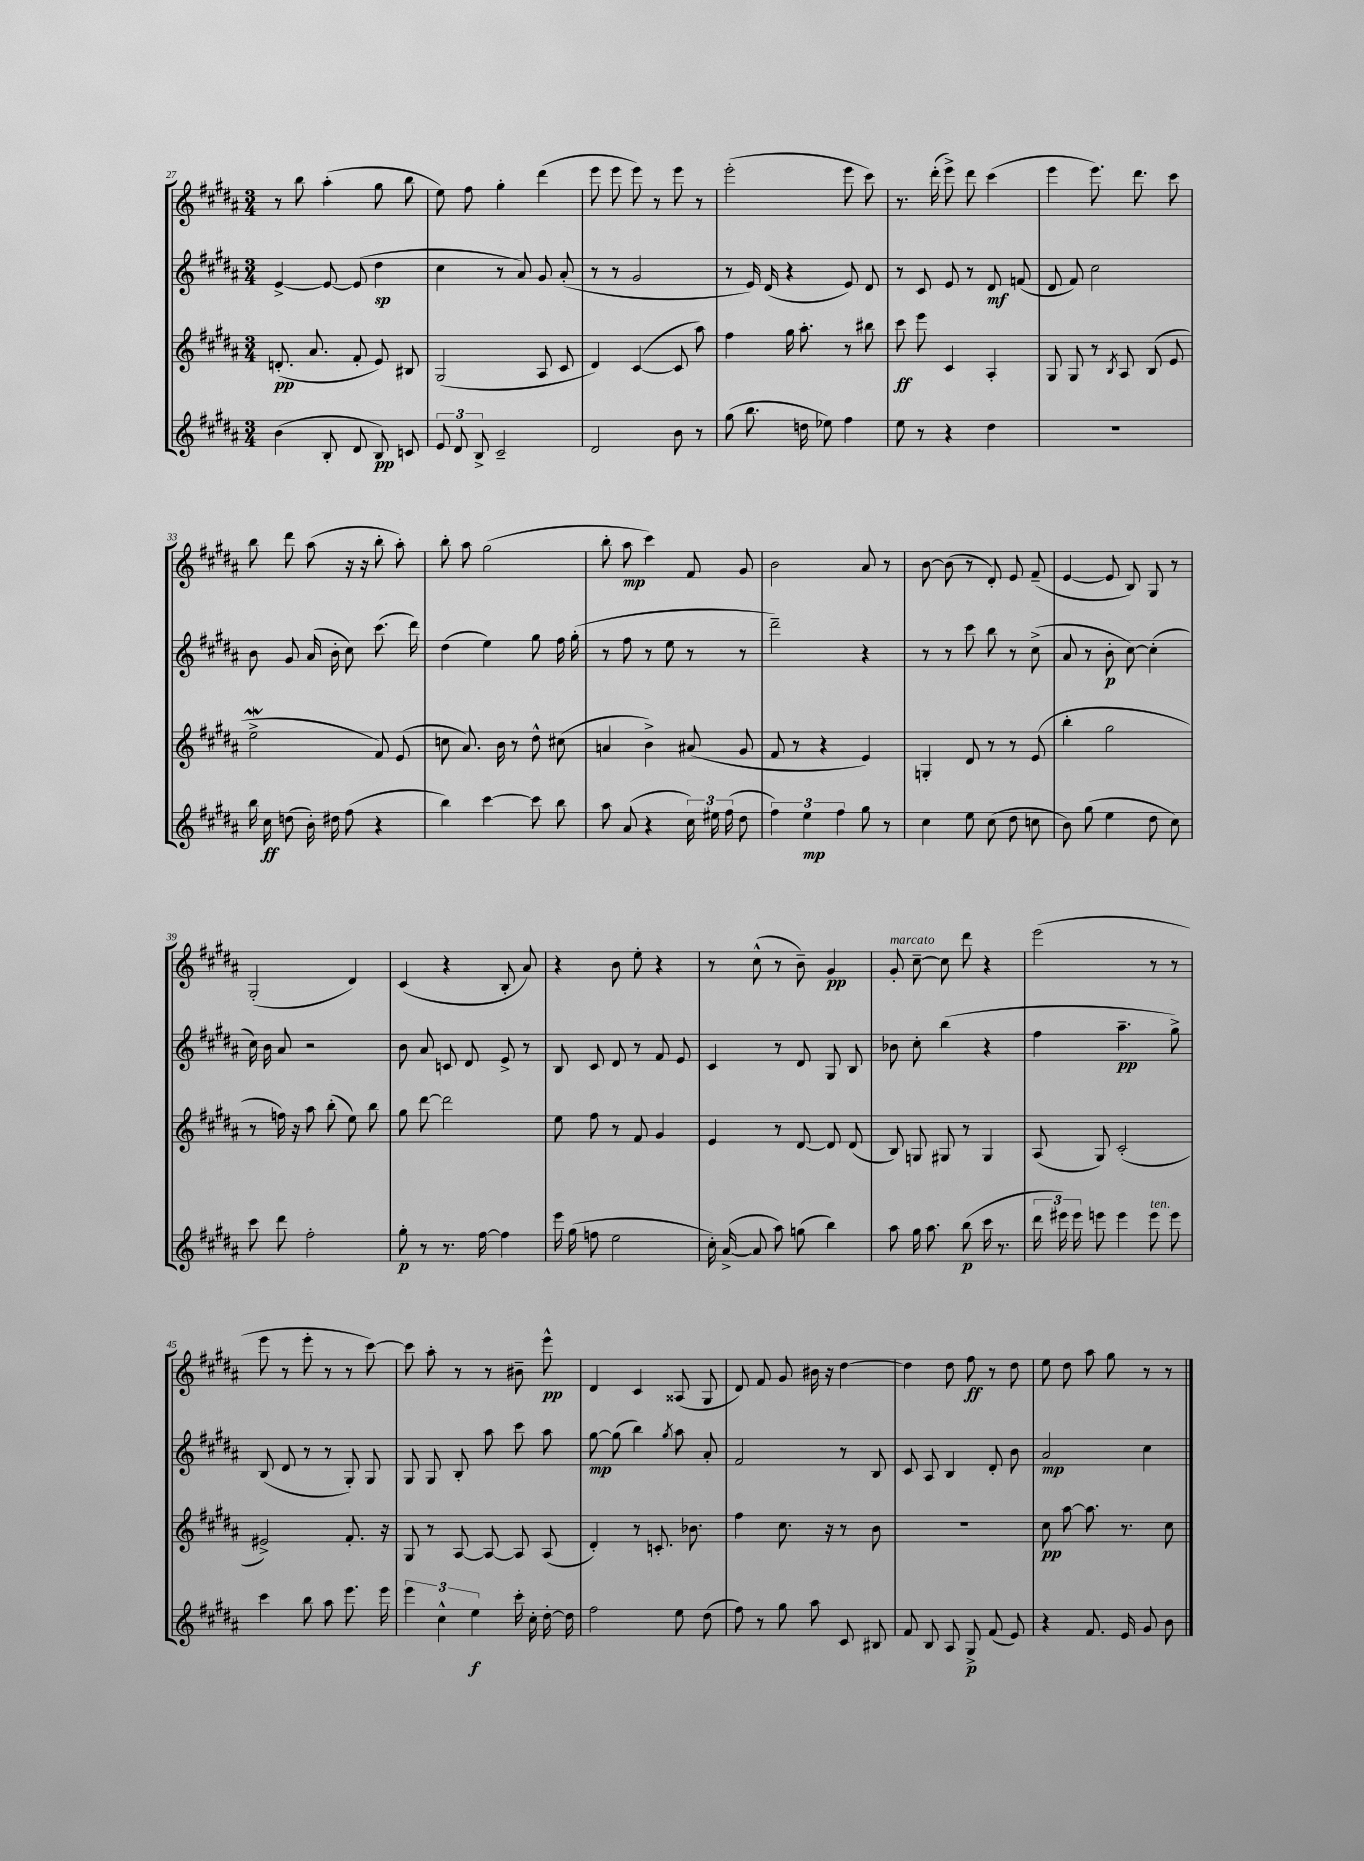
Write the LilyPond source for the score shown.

<<
\new StaffGroup <<
\new Staff = "s0" {
    \clef treble \key b \major \numericTimeSignature \time 3/4
    \autoBeamOff r8 b''8 ais''4-.( gis''8 b''8 |
    e''8) fis''8 gis''4-. dis'''4( |
    e'''8 e'''8 e'''8) r8 e'''8 r8 |
    e'''2-.( e'''8 cis'''8) |
    r8. dis'''16-.( e'''8->) dis'''8 cis'''4( |
    e'''4 e'''8.) dis'''8. cis'''8 |
    b''8 dis'''8 ais''8( r16 r16 b''8-. ais''8-.) |
    b''8-. ais''8 gis''2( |
    b''8-. ais''8\mp cis'''4) fis'8 gis'8 |
    b'2 ais'8 r8 |
    b'8~ b'8( r8 dis'8-.) e'8 fis'8--( |
    e'4~ e'8 b8) gis8 r8 |
    gis2-.( dis'4) |
    cis'4( r4 b8-. ais'8) |
    r4 b'8 e''8-. r4 |
    r8 cis''8-^( r8 b'8--) gis'4\pp |
    gis'8-.^\markup { \italic "marcato" } cis''8~-- cis''8 dis'''8 r4 |
    e'''2( r8 r8 |
    e'''8 r8 e'''8-. r8 r8 cis'''8~) |
    cis'''8 ais''8-. r8 r8 bis'8-- e'''8-^\pp |
    dis'4 cis'4 aisis8( gis8 |
    dis'8) fis'8 gis'8 bis'16 r16 dis''4~ |
    dis''4 dis''8 fis''8\ff r8 dis''8 |
    e''8 dis''8 ais''8 gis''8 r8 r8 \bar "|." |
}
\new Staff = "s1" {
    \clef treble \key b \major \numericTimeSignature \time 3/4
    \autoBeamOff e'4~-> e'8~ e'8( dis''4\sp |
    cis''4 r8 ais'8) gis'8 ais'8-.( |
    r8 r8 gis'2 |
    r8 e'16) dis'16( r4 e'8) dis'8 |
    r8 cis'8 e'8 r8 dis'8\mf f'8( |
    dis'8 fis'8) cis''2 |
    b'8 gis'8 ais'16( b'16-. cis''8) cis'''8.( dis'''16) |
    dis''4( e''4) gis''8 fis''16 gis''16-.( |
    r8 fis''8 r8 e''8 r8 r8 |
    dis'''2--) r4 |
    r8 r8 cis'''8 b''8 r8 cis''8->( |
    ais'8 r8 b'8-.\p cis''8~) cis''4-.( |
    cis''16) b'16 ais'8 r2 |
    b'8 ais'8 c'8 dis'8 e'8-> r8 |
    b8 cis'8 dis'8 r8 fis'8 e'8 |
    cis'4 r8 dis'8 gis8 b8 |
    bes'8 cis''8-. b''4( r4 |
    fis''4 ais''4.--\pp gis''8->) |
    b8( dis'8 r8 r8 gis8-.) gis8 |
    gis8 gis8 b8-. ais''8 cis'''8 ais''8 |
    gis''8~\mp gis''8( b''4) \acciaccatura { gis''8 } ais''8 ais'8-. |
    fis'2 r8 b8 |
    cis'8 ais8 b4 dis'8-. b'8 |
    ais'2\mp cis''4 \bar "|." |
}
\new Staff = "s2" {
    \clef treble \key b \major \numericTimeSignature \time 3/4
    \autoBeamOff d'8.-.\pp( ais'8. fis'8-. e'8) bis8 |
    gis2( ais8 cis'8 |
    dis'4) cis'4~( cis'8 ais''8) |
    fis''4 gis''16 ais''8.-. r8 bis''8 |
    cis'''8\ff e'''8 cis'4 ais4-. |
    gis8 gis8 r8 \acciaccatura { b8 } ais8 b8( e'8 |
    e''2->\mordent fis'8) e'8( |
    c''8 ais'8.) b'16 r8 dis''8-^ cis''8( |
    a'4 b'4->) ais'8( gis'8 |
    fis'8 r8 r4 e'4) |
    g4-. dis'8 r8 r8 e'8( |
    b''4-. gis''2 |
    r8 f''16) r16 ais''8 b''8-.( e''8) b''8 |
    gis''8 dis'''8~ dis'''2 |
    e''8 fis''8 r8 fis'8 gis'4 |
    e'4 r8 dis'8~ dis'8 dis'8( |
    b8) g8 gis8 r8 gis4 |
    ais8( gis8) cis'2-.( |
    eis'2->) fis'8.-. r16 |
    gis8 r8 ais8~ ais8~ ais8 ais8( |
    dis'4-.) r8 c'8.-. bes'8. |
    fis''4 cis''8. r16 r8 b'8 |
    R2. |
    cis''8\pp ais''8~ ais''8. r8. cis''8 \bar "|." |
}
\new Staff = "s3" {
    \clef treble \key b \major \numericTimeSignature \time 3/4
    \autoBeamOff b'4( b8-. dis'8 b8\pp) c'8 |
    \tuplet 3/2 { e'8 dis'8 b8-> } cis'2-- |
    dis'2 b'8 r8 |
    gis''8( b''8. d''16 ees''8) fis''4 |
    e''8 r8 r4 dis''4 |
    R2. |
    b''16 cis''16\ff d''8( b'16-.) dis''16 fis''8( r4 |
    b''4) cis'''4~ cis'''8 b''8 |
    ais''8 ais'8( r4 \tuplet 3/2 { cis''16) eis''16 fis''16( } dis''8 |
    \tuplet 3/2 { fis''4) e''4\mp fis''4 } gis''8 r8 |
    cis''4 e''8 cis''8( dis''8 c''8 |
    b'8) gis''8( e''4 dis''8 cis''8) |
    cis'''8 dis'''8 fis''2-. |
    gis''8-.\p r8 r8. fis''16~ fis''4 |
    e'''16 gis''16( f''8 e''2 |
    cis''16-.) ais'16~->( ais'8 ais''8) g''8( b''4) |
    ais''8 gis''16 ais''8. b''8\p( cis'''16 r8. |
    \tuplet 3/2 { dis'''16 eis'''16) eis'''16 } e'''8 e'''4 e'''8^\markup { \italic "ten." } e'''8 |
    cis'''4 b''8 ais''8 e'''8. e'''16 |
    \tuplet 3/2 { e'''4 cis''4-^ e''4\f } cis'''16-. cis''16-. dis''16~-. dis''16 |
    fis''2 e''8 dis''8( |
    fis''8) r8 gis''8 ais''8 cis'8 bis8 |
    fis'8 b8 ais8 gis8->\p fis'8( e'8) |
    r4 fis'8. e'16 gis'8 b'8 \bar "|." |
}
>>
>>
\layout { \context { \Score currentBarNumber = #27 } }
